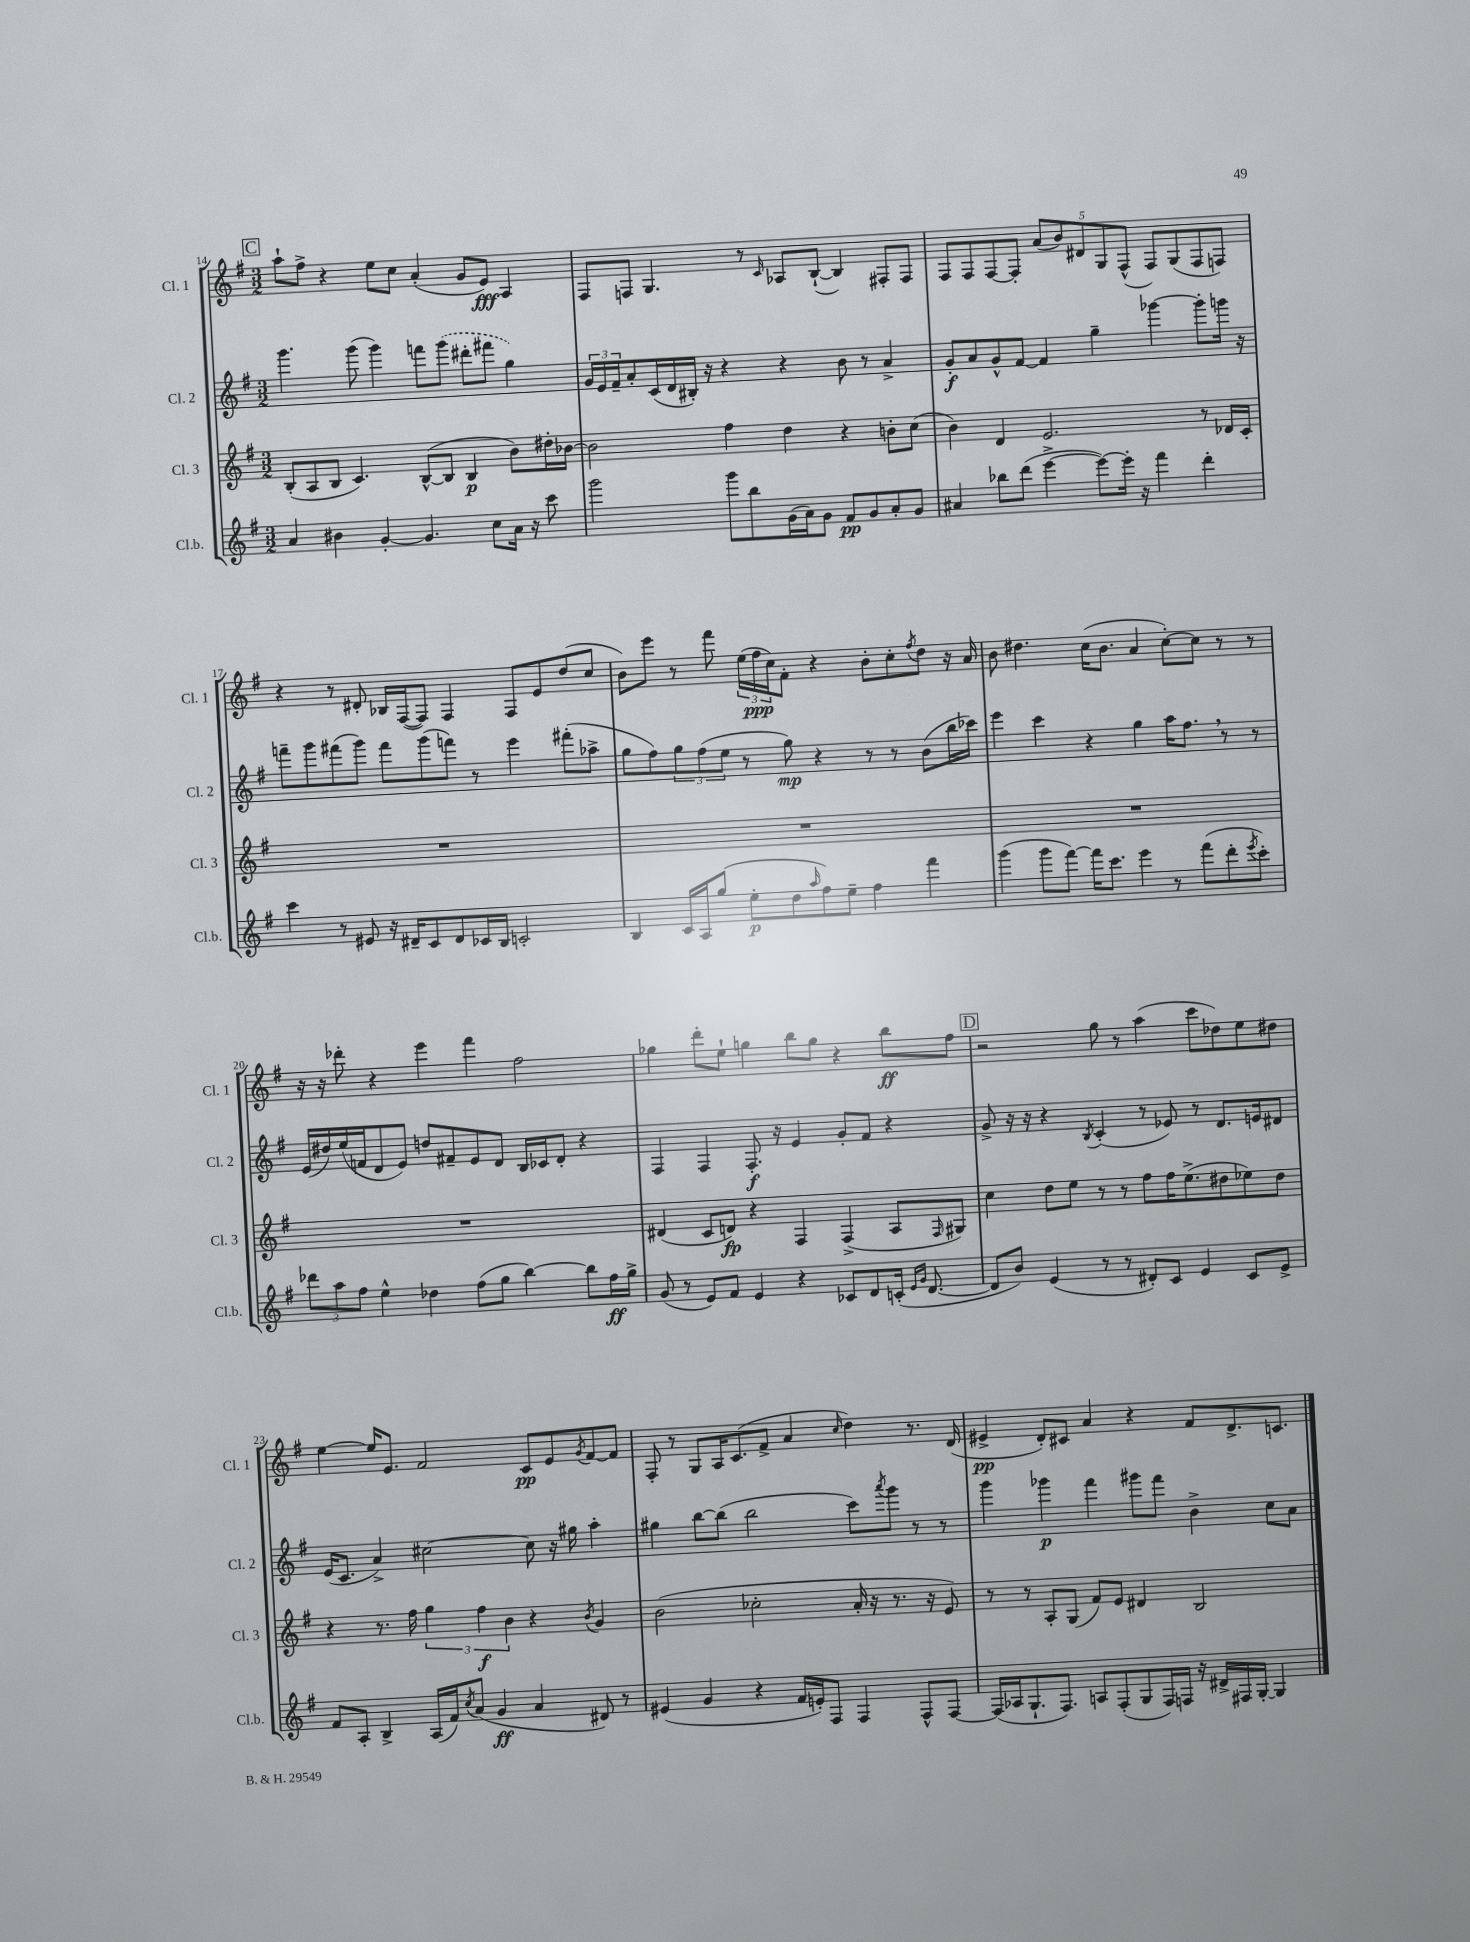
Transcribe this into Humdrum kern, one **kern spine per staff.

**kern	**dynam	**kern	**dynam	**kern	**dynam	**kern	**dynam
*part4	*part4	*part3	*part3	*part2	*part2	*part1	*part1
*staff4	*staff4	*staff3	*staff3	*staff2	*staff2	*staff1	*staff1
*I"Cl.b.	*	*I"Cl. 3	*	*I"Cl. 2	*	*I"Cl. 1	*
*I'Cl.b.	*	*I'Cl. 3	*	*I'Cl. 2	*	*I'Cl. 1	*
*clefG2	*	*clefG2	*	*clefG2	*	*clefG2	*
*k[f#]	*	*k[f#]	*	*k[f#]	*	*k[f#]	*
*M3/2	*	*M3/2	*	*M3/2	*	*M3/2	*
!!LO:REH:place=s1:t=C
=14	=14	=14	=14	=14	=14	=14	=14
4a/	.	(8B'/L	.	4.ggg\	.	8aa`\L	.
.	.	8A/	.	.	.	8ff#^\J	.
4b#X\	.	8B/J	.	.	.	4r	.
.	.	4.c/)	.	(8ggg\	.	.	.
[4g'/	.	.	.	4ggg\)	.	8ee\L	.
.	.	.	.	.	.	8cc\J	.
4.g/]	.	([8B^^/L	.	8fffn\L	.	(4a'/	.
.	.	8B/J]	.	(8ggg\J	.	.	.
.	.	4B/	p	8ddd#X'\L	.	8g/L	.
8cc\L	.	.	.	8fff#X\J	.	8e/J)	fff
16a\Jk	.	8b\L)	.	4gg\)	.	4A/	.
16r	.	.	.	.	.	.	.
8ccc\	.	16dd#X'\L	.	.	.	.	.
.	.	[16b-X\JJ	.	.	.	.	.
=15	=15	=15	=15	=15	=15	=15	=15
2ggg\	.	2b-\]	.	24g/LL	.	8F#/L	.
.	.	.	.	24e/	.	.	.
.	.	.	.	24f#~/J	.	.	.
.	.	.	.	8a'/	.	8Fn/J	.
.	.	.	.	(16c/L	.	4.G/	.
.	.	.	.	16d/	.	.	.
.	.	.	.	16B#X'/JJ)	.	.	.
.	.	.	.	16r	.	.	.
8ggg\L	.	4ff#\	.	4r	.	.	.
8bb\	.	.	.	.	.	8r	.
.	.	.	.	.	.	16qqc/	.
(16g\L	.	4dd\	.	4r	.	8A-X/L	.
16a\J)	.	.	.	.	.	.	.
8g\J	.	.	.	.	.	([8B`/J	.
8f#/L	pp	4r	.	8b\	.	4B/])	.
8g/	.	.	.	8r	.	.	.
8a'/	.	8bn'\L	.	4a^/	.	8F#X'/L	.
8g/J	.	(8cc\J	.	.	.	8F#/J	.
=16	=16	=16	=16	=16	=16	=16	=16
4a#X/	.	4b\)	.	8g'/L	f	8F#/L	.
.	.	.	.	8a/	.	8F#/	.
8bb-X\L	.	4d/	.	8g^^/	.	[8F#/	.
(8ddd\J	.	.	.	[8f#/J	.	8F#'/J]	.
[4eee^\	.	2.e/	.	4f#/]	.	(10a/L	.
.	.	.	.	.	.	10b/)	.
.	.	.	.	.	.	10d#X/	.
8eee\L_)	.	.	.	4gg~\	.	.	.
.	.	.	.	.	.	10G/	.
16eee'\Jk]	.	.	.	.	.	.	.
.	.	.	.	.	.	(10F#^^/J	.
16r	.	.	.	.	.	.	.
4fff#\	.	.	.	[4ggg-X\	.	8F#/L)	.
.	.	.	.	.	.	(8G/	.
4ddd'\	.	8r	.	8ggg-'\L]	.	8F#/	.
.	.	16d-X/LL	.	16gggn\Jk	.	8Fn/J)	.
.	.	16c'/JJ	.	16r	.	.	.
!!LO:LB:g=z
=17	=17	=17	=17	=17	=17	=17	=17
4ccc\	.	1.r	.	8fffn~\L	.	4r	.
.	.	.	.	8ggg\	.	.	.
8r	.	.	.	(8fff#X\	.	8r	.
8e#X/	.	.	.	8ggg\J)	.	8d#X'/	.
16r	.	.	.	8fff#\L	.	16B-X/LL	.
16d#X~/KL	.	.	.	.	.	([16F#/J	.
8c/	.	.	.	(8ggg\	.	8F#/J])	.
8d#/	.	.	.	8fffn\J)	.	4F#/	.
16c-X/L	.	.	.	8r	.	.	.
16B/JJ	.	.	.	.	.	.	.
2cn'/	.	.	.	4eee\	.	8F#/L	.
.	.	.	.	.	.	8e/	.
.	.	.	.	(8fff#X'\L	.	(8dd/	.
.	.	.	.	8aa-X^\J	.	8cc/J	.
=18	=18	=18	=18	=18	=18	=18	=18
4B/	.	1.r	.	8gg\L	.	8b\L)	.
.	.	.	.	8ff#\)	.	8eee\J	.
16c/LL	.	.	.	12gg\	.	8r	.
16A/J	.	.	.	.	.	.	.
.	.	.	.	(12ff#\	.	.	.
(8gg/J	.	.	.	.	.	8fff#\	.
.	.	.	.	12ee\J	.	.	.
8ee'\L	p	.	.	8r	.	(24ee\LL	.
.	.	.	.	.	.	24ff#\	ppp
.	.	.	.	.	.	24cc\J)	.
8dd\	.	.	.	8gg\)	mp	8f#'\J	.
16qqaa/	.	.	.	.	.	.	.
8ff#\)	.	.	.	4r	.	4r	.
8ee~\J	.	.	.	.	.	.	.
4ff#\	.	.	.	8r	.	8b'\L	.
.	.	.	.	8r	.	8cc'\	.
.	.	.	.	.	.	8qff#/	.
4fff#\	.	.	.	(8b\L	.	8dd\J	.
.	.	.	.	16bb\L	.	16r	.
.	.	.	.	16ccc-X\JJ)	.	16a/	.
=19	=19	=19	=19	=19	=19	=19	=19
(4ggg\	.	1.r	.	4eee\	.	8b\	.
.	.	.	.	.	.	4.dd#X\	.
8ggg\L	.	.	.	4ccc\	.	.	.
[8fff#\J)	.	.	.	.	.	.	.
16fff#\KL]	.	.	.	4r	.	(16cc\KL	.
8.ccc\J	.	.	.	.	.	8.b\J	.
4eee\	.	.	.	4gg\	.	4a/	.
8r	.	.	.	16aa\KL	.	[8cc'\L)	.
.	.	.	.	8.ff#,\J	.	.	.
(8fff#\L	.	.	.	.	.	8cc\J]	.
8ddd'\	.	.	.	8r	.	8r	.
8qeee/	.	.	.	.	.	.	.
8ccc'\J)	.	.	.	8r	.	8r	.
!!LO:LB:g=z
=20	=20	=20	=20	=20	=20	=20	=20
12ddd-X\L	.	1.r	.	(16e/LL	.	16r	.
.	.	.	.	16dd#X/)	.	16r	.
12aa\	.	.	.	.	.	.	.
.	.	.	.	(16ee/	.	8ddd-X'\	.
12ff#\J	.	.	.	.	.	.	.
.	.	.	.	16fn/J	.	.	.
4ee^^\	.	.	.	8d/	.	4r	.
.	.	.	.	8e/J)	.	.	.
4dd-X\	.	.	.	8ddn/L	.	4eee\	.
.	.	.	.	8f#X~/	.	.	.
(8ff#\L	.	.	.	8e/	.	4fff#\	.
8gg\J	.	.	.	8d/J	.	.	.
[4bb\)	.	.	.	16B/LL	.	2ff#\	.
.	.	.	.	16c-X/J	.	.	.
.	.	.	.	8d'/J	.	.	.
8bb\L]	.	.	.	4r	.	.	.
16ff#\L	ff	.	.	.	.	.	.
16gg^\JJ	.	.	.	.	.	.	.
=21	=21	=21	=21	=21	=21	=21	=21
(8g/	.	(4d#X/	.	4F#/	.	4gg-X\	.
8r	.	.	.	.	.	.	.
8e/L)	.	8c/L	.	4F#/	.	8ddd'\L	.
8f#/J	.	8dn/J)	fp	.	.	8ee`\J	.
4e/	.	4r	.	8.F#'/	f	4ggn\	.
.	.	.	.	16r	.	.	.
4r	.	4F#/	.	4e/	.	8bb\L	.
.	.	.	.	.	.	8gg\J	.
8c-X/L	.	(4F#^/	.	8g'/L	.	4r	.
8d/	.	.	.	8f#/J	.	.	.
(16cn'/Jk	.	8A/L	.	4r	.	8bb\L	ff
16qqe/LL	.	.	.	.	.	.	.
16qqg/JJ	.	.	.	.	.	.	.
[8.d/	.	.	.	.	.	.	.
.	.	16qqF#/	.	.	.	.	.
.	.	8G#X/J)	.	.	.	8ff#\J	.
!!LO:REH:place=s1:t=D
=22	=22	=22	=22	=22	=22	=22	=22
8d/L]	.	4cc\	.	8g^/	.	2r	.
8b/J)	.	.	.	16r	.	.	.
.	.	.	.	16r	.	.	.
(4e/	.	8dd\L	.	4r	.	.	.
.	.	8ee\J	.	.	.	.	.
.	.	.	.	8qB/	.	.	.
8r	.	8r	.	(4c'/	.	8gg\	.
8r	.	8r	.	.	.	8r	.
8d#X'/L)	.	8ff#\L	.	8r	.	(4aa\	.
8c/J	.	16ff#\K	.	8e-X/)	.	.	.
.	.	(8.ee^\	.	.	.	.	.
4e/	.	.	.	8r	.	8ccc\L	.
.	.	8dd#X\	.	8.d/L	.	8dd-X\)	.
8c/L	.	8ee-X\)	.	.	.	8ee\	.
.	.	.	.	16en/k	.	.	.
8e^/J	.	8dd#\J	.	8d#X/J	.	8dd#X\J	.
!!LO:LB:g=z
=23	=23	=23	=23	=23	=23	=23	=23
8f#/L	.	4r	.	(16e/KL	.	[4ee\	.
.	.	.	.	8.c/J	.	.	.
8A'/J	.	.	.	.	.	.	.
4B^/	.	8.r	.	4a^/)	.	16ee/KL]	.
.	.	.	.	.	.	8.e/J	.
.	.	16ff#\	.	.	.	.	.
(16A/LL	.	6gg\	.	[2cc#X\	.	2f#/	.
16f#/J)	.	.	.	.	.	.	.
8qcc/	.	.	.	.	.	.	.
(8a/J	.	.	.	.	.	.	.
.	.	6ff#\	f	.	.	.	.
4g/	ff	.	.	.	.	.	.
.	.	6b\	.	.	.	.	.
4a/	.	4r	.	8cc#\]	.	8c/L	pp
.	.	.	.	16r	.	8e/	.
.	.	.	.	16gg#X\	.	.	.
.	.	8qb/	.	.	.	8qg/	.
8d#X/)	.	4g/	.	4aa'\	.	[8f#/	.
8r	.	.	.	.	.	8f#/J]	.
=24	=24	=24	=24	=24	=24	=24	=24
(4e#X/	.	(2b\	.	4gg#X\	.	8F#'/	.
.	.	.	.	.	.	8r	.
4g/	.	.	.	[8bb\L	.	8G/L	.
.	.	.	.	(8bb\J]	.	16A/K	.
.	.	.	.	.	.	(8.c/	.
4r	.	2cc-X'\	.	2bb\	.	.	.
.	.	.	.	.	.	8f#^/J	.
16f#/LL	.	.	.	.	.	4a/	.
16en'/J)	.	.	.	.	.	.	.
8F#/J	.	.	.	.	.	.	.
.	.	.	.	.	.	16qqcc/	.
4F#/	.	16a'/	.	8ccc\L)	.	4dd\)	.
.	.	16r	.	.	.	.	.
.	.	.	.	8qaaa/	.	.	.
.	.	8.r	.	8ggg\J	.	.	.
8F#^^/L	.	.	.	8r	.	8.r	.
.	.	16r	.	.	.	.	.
[8F#/J	.	8e/)	.	8r	.	.	.
.	.	.	.	.	.	(16d/	.
=25	=25	=25	=25	=25	=25	=25	=25
(16F#/LL]	.	8r	.	4ggg\	.	4e#X^/	pp
16A-X/J	.	.	.	.	.	.	.
8.G`/	.	8r	.	.	.	.	.
.	.	8A'/L	.	4ggg-X\	p	8d'/L)	.
8.F#/J)	.	.	.	.	.	.	.
.	.	(8G/J	.	.	.	8c#X/J	.
8An/L	.	8f#/L)	.	4fff#\	.	4a/	.
(8F#'/	.	8e/J	.	.	.	.	.
8G/	.	4d#X/	.	8ggg#X\L	.	4r	.
16F#/L)	.	.	.	8fff#\J	.	.	.
16Fn/JJ	.	.	.	.	.	.	.
16r	.	2B/	.	4b^\	.	8f#/L	.
16d#X^/LL	.	.	.	.	.	.	.
16F#X/	.	.	.	.	.	8.d^/	.
[16G'/JJ	.	.	.	.	.	.	.
4G/]	.	.	.	8cc\L	.	.	.
.	.	.	.	.	.	8.cn/J	.
.	.	.	.	8a\J	.	.	.
==	==	==	==	==	==	==	==
*-	*-	*-	*-	*-	*-	*-	*-
